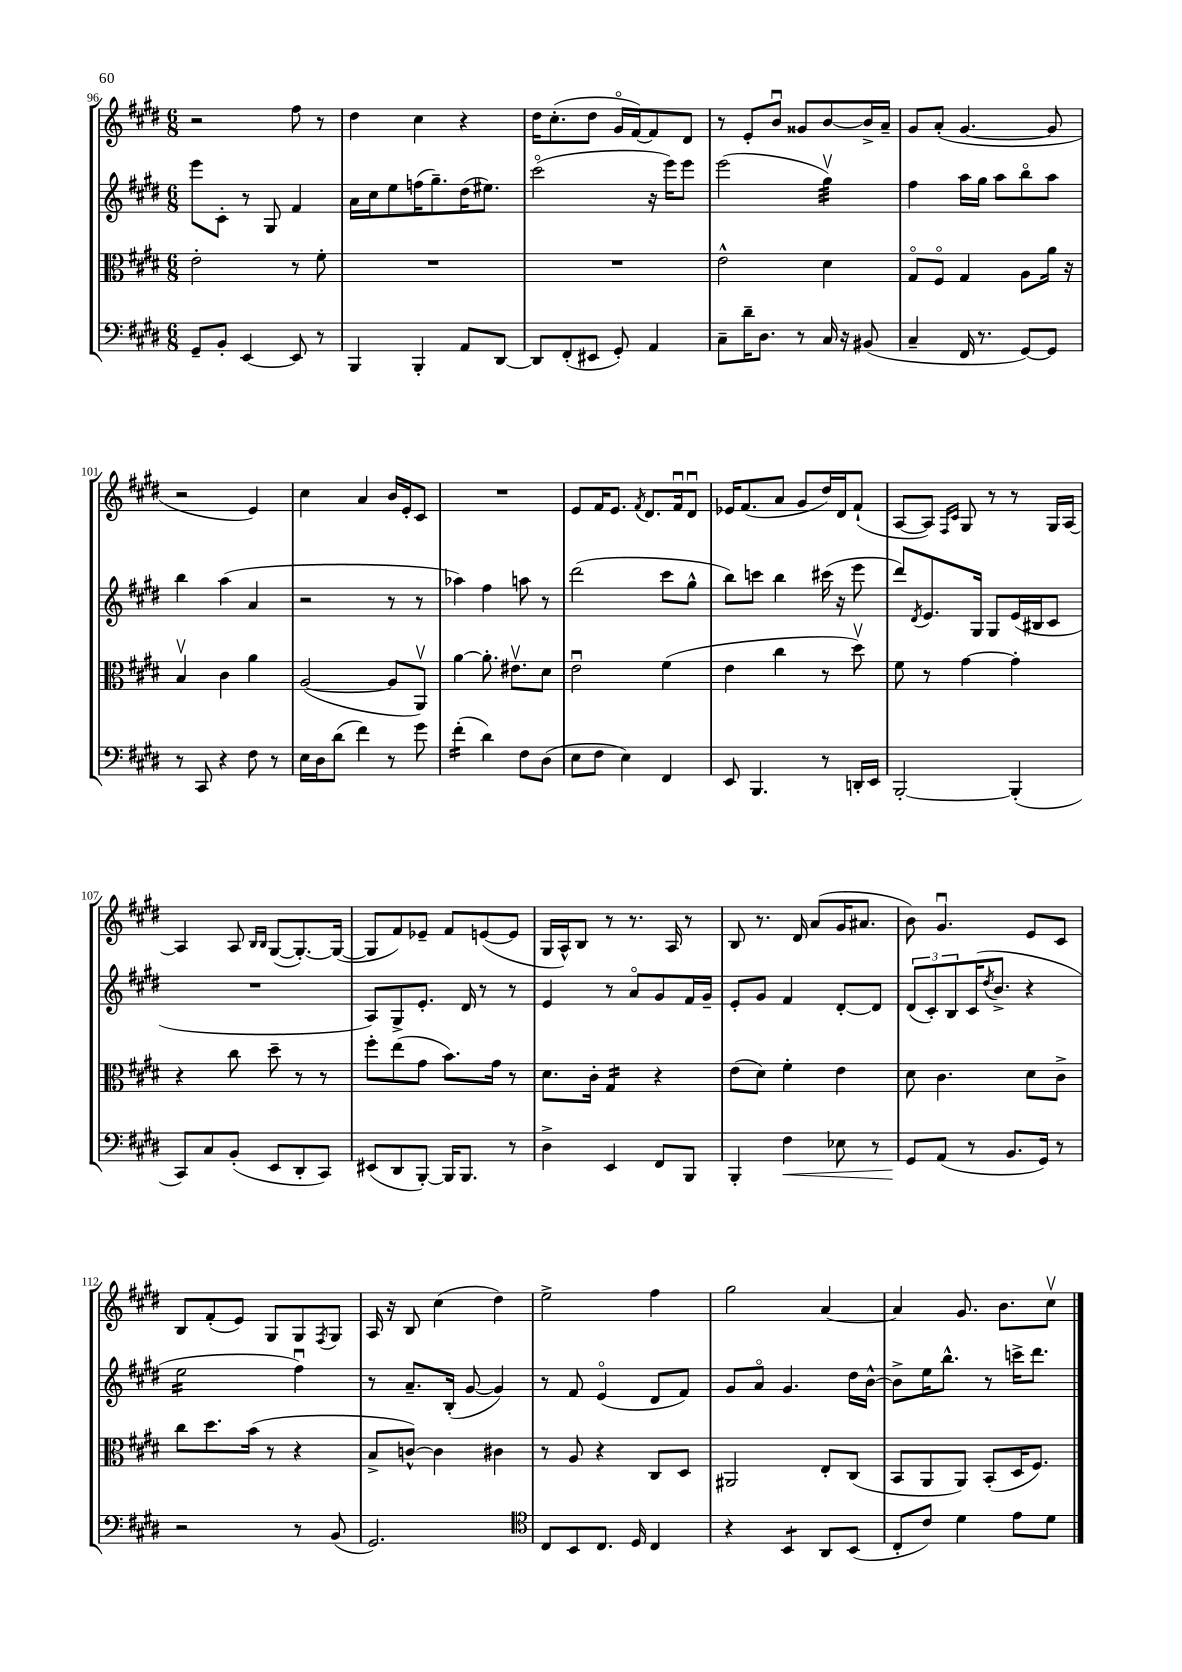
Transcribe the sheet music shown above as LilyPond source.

<<
\new StaffGroup <<
\new Staff = "s0" {
    \clef treble \key e \major \numericTimeSignature \time 6/8
    r2 fis''8 r8 |
    dis''4 cis''4 r4 |
    dis''16 cis''8.-.( dis''8 gis'16\flageolet fis'16~) fis'8 dis'8 |
    r8 e'8-. b'8\downbow gisis'8 b'8~ b'16-> a'16-- |
    gis'8 a'8-.( gis'4.~ gis'8 |
    r2 e'4) |
    cis''4 a'4 b'16 e'16-. cis'8 |
    R2. |
    e'8 fis'16 e'8. \acciaccatura { fis'8 } dis'8. fis'16\downbow dis'8\downbow |
    ees'16 fis'8.( a'8 gis'8 dis''16) dis'16 fis'8-!( |
    a8~ a8) \grace { fis16 cis'16 } gis8 r8 r8 gis16 a16~ |
    a4 a8 \grace { b16 b16 } gis8~( gis8.~-.) gis16~( |
    gis8 fis'8) ees'8-- fis'8 e'8~( e'8 |
    gis16 a16-^) b8 r8 r8. a16 r8 |
    b8 r8. dis'16 a'8( gis'16 ais'8. |
    b'8) gis'4.\downbow e'8 cis'8 |
    b8 fis'8-.( e'8) gis8 gis8 \acciaccatura { fis8 } gis8 |
    a16 r16 b8 cis''4( dis''4) |
    e''2-> fis''4 |
    gis''2 a'4~ |
    a'4 gis'8. b'8. cis''8\upbow \bar "|." |
}
\new Staff = "s1" {
    \clef treble \key e \major \numericTimeSignature \time 6/8
    e'''8 cis'8-. r8 gis8 fis'4 |
    a'16 cis''16 e''8 f''16( gis''8.--) dis''16( eis''8.) |
    cis'''2\flageolet( r16 e'''16) e'''8 |
    e'''2( gis''4:32\upbow) |
    fis''4 a''16 gis''16 a''8 b''8\flageolet a''8 |
    b''4 a''4( a'4 |
    r2 r8 r8 |
    aes''4) fis''4 a''8 r8 |
    dis'''2( cis'''8 gis''8-^ |
    b''8) c'''8 b''4 cis'''16( r16 e'''8 |
    dis'''8) \acciaccatura { dis'8 } e'8. gis16 gis8 e'16( bis16 cis'8 |
    R2. |
    a8) gis8-> e'8.-. dis'16 r8 r8 |
    e'4 r8 a'8\flageolet gis'8 fis'16 gis'16-- |
    e'8-. gis'8 fis'4 dis'8~-. dis'8 |
    \tuplet 3/2 { dis'8( cis'8-.) b8 } cis'16( \acciaccatura { dis''8 } b'8.-> r4 |
    e''2:16 fis''4\downbow) |
    r8 a'8.-- b16-.( gis'8~ gis'4) |
    r8 fis'8 e'4\flageolet( dis'8 fis'8) |
    gis'8 a'8\flageolet gis'4. dis''16 b'16~-^ |
    b'8-> e''16 b''8.-^ r8 c'''16-> dis'''8. \bar "|." |
}
\new Staff = "s2" {
    \clef alto \key e \major \numericTimeSignature \time 6/8
    e'2-. r8 fis'8-. |
    R2. |
    R2. |
    e'2-^ dis'4 |
    gis8\flageolet fis8\flageolet gis4 a8 a'16 r16 |
    b4\upbow cis'4 a'4 |
    a2~( a8 a,8\upbow) |
    a'4~ a'8.-. eis'8.\upbow dis'8 |
    e'2\downbow fis'4( |
    e'4 cis''4 r8 dis''8\upbow) |
    fis'8 r8 gis'4~ gis'4-. |
    r4 cis''8 dis''8-- r8 r8 |
    fis''8-. e''8( gis'8 b'8.) gis'16 r8 |
    dis'8. cis'16-. gis4:16 r4 |
    e'8( dis'8) fis'4-. e'4 |
    dis'8 cis'4. dis'8 cis'8-> |
    cis''8 dis''8. b'16( r8 r4 |
    b8-> c'8~-^) c'4 cis'4 |
    r8 a8 r4 cis8 dis8 |
    ais,2 e8-. cis8( |
    b,8 a,8 a,8) b,8-.( dis16 fis8.) \bar "|." |
}
\new Staff = "s3" {
    \clef bass \key e \major \numericTimeSignature \time 6/8
    gis,8-- b,8-. e,4~ e,8 r8 |
    b,,4 b,,4-. a,8 dis,8~ |
    dis,8 fis,8-.( eis,8 gis,8-.) a,4 |
    cis8-- dis'16-- dis8. r8 cis16 r16 bis,8( |
    cis4-- fis,16 r8. gis,8~) gis,8 |
    r8 cis,8 r4 fis8 r8 |
    e16 dis16 dis'8( fis'4) r8 gis'8 |
    fis'4:16-.( dis'4) fis8 dis8( |
    e8 fis8 e4) fis,4 |
    e,8 b,,4. r8 d,16-. e,16 |
    b,,2~-. b,,4-.( |
    cis,8) cis8 b,8-.( e,8 dis,8-. cis,8) |
    eis,8( dis,8 b,,8~-.) b,,16 b,,8. r8 |
    dis4-> e,4 fis,8 b,,8 |
    b,,4-. fis4\< ees8 r8 |
    gis,8\! a,8( r8 b,8. gis,16) r8 |
    r2 r8 b,8( |
    gis,2.) |
    \clef tenor cis8 b,8 cis8. dis16 cis4 |
    r4 b,4:8 a,8 b,8( |
    cis8-. cis'8) dis'4 e'8 dis'8 \bar "|." |
}
>>
>>
\layout { \context { \Score currentBarNumber = #96 } }
